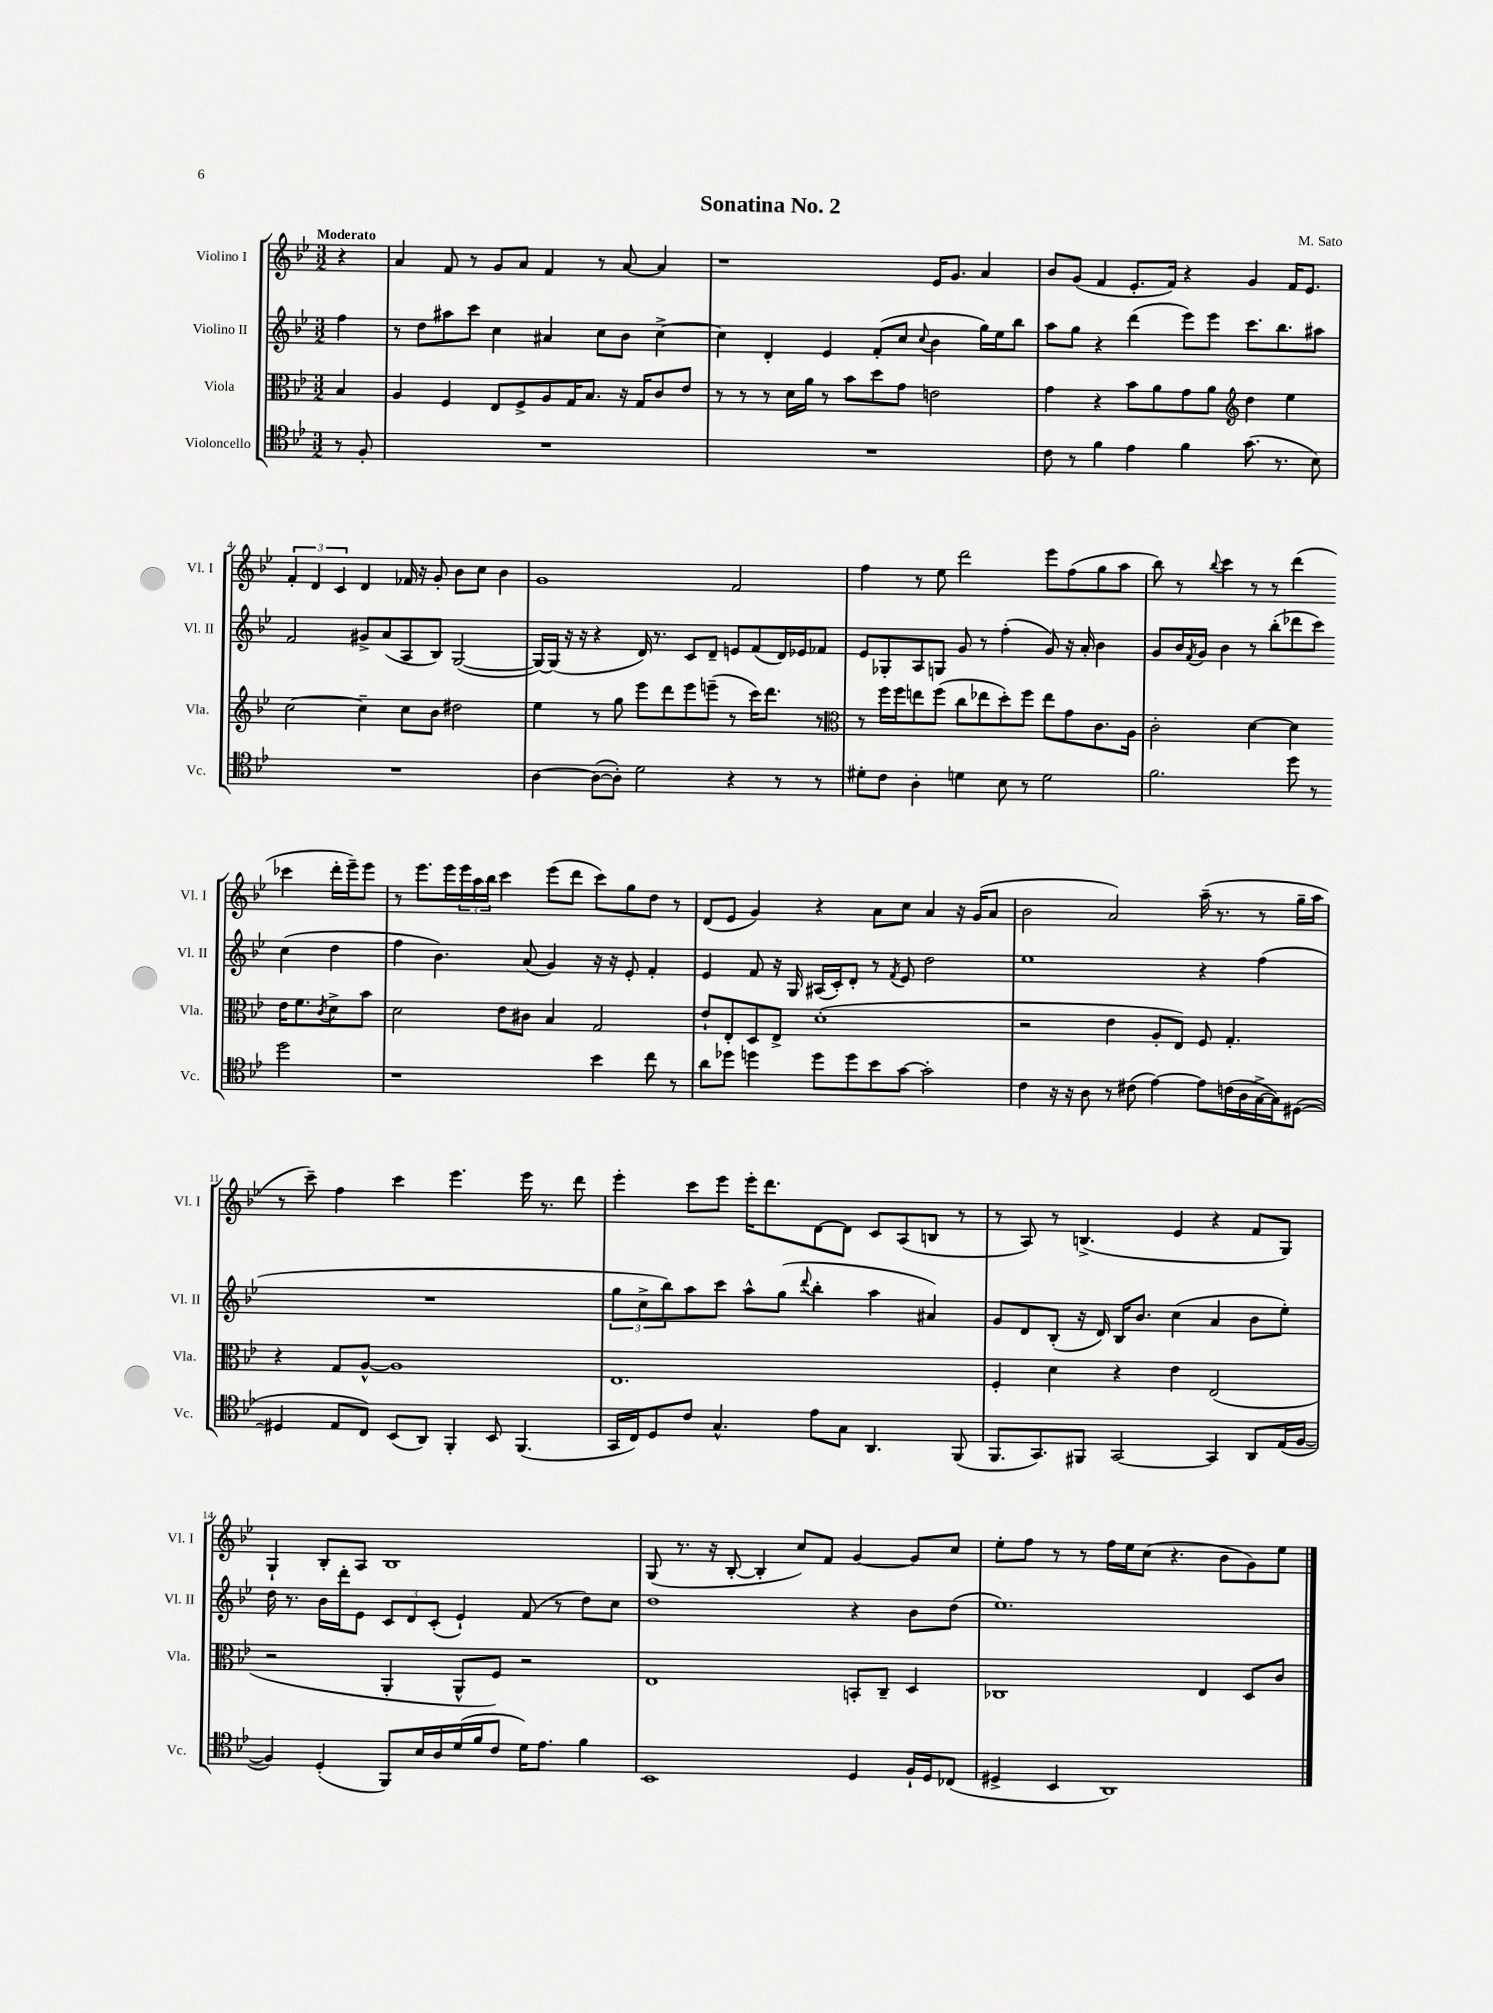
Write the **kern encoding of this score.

**kern	**kern	**kern	**kern
*part4	*part3	*part2	*part1
*staff4	*staff3	*staff2	*staff1
*I"Violoncello	*I"Viola	*I"Violino II	*I"Violino I
*I'Vc.	*I'Vla.	*I'Vl. II	*I'Vl. I
*clefC4	*clefC3	*clefG2	*clefG2
*k[b-e-]	*k[b-e-]	*k[b-e-]	*k[b-e-]
*M3/2	*M3/2	*M3/2	*M3/2
=	=	=	=
!	!	!	!LO:TX:a:B:t=Moderato
8r	4B-/	4ff\	4r
8F'/	.	.	.
=1	=1	=1	=1
1.r	4A/	8r	4a/
.	.	8dd\L	.
.	4F/	8aa#X\	8f/
.	.	8ccc\J	8r
.	8E-/L	4cc\	8g/L
.	8F^/	.	8a/J
.	8A/	4a#X/	4f/
.	16G/K	.	.
.	8.B-/J	.	.
.	.	8cc\L	8r
.	16r	8b-\J	[8a/
.	16G/KL	.	.
.	8c/	[4cc^\	4a/]
.	8e-/J	.	.
=2	=2	=2	=2
1.r	8r	4cc\]	1r
.	8r	.	.
.	8r	4d'/	.
.	16d\LL	.	.
.	16a\JJ	.	.
.	8r	4e-/	.
.	8b-\L	.	.
.	8dd\	(8f'/L	.
.	8g\J	8cc/J	.
.	.	8qqcc/	.
.	2en\	4b-\	16e-/KL
.	.	.	8.g/J
.	.	16gg\LL)	4a/
.	.	16ee-\J	.
.	.	8bb-\J	.
=3	=3	=3	=3
8c\	4g\	8aa\L	8b-/L
8r	.	8gg\J	(8g/J
4f\	4r	4r	4f/
4e-\	8b-\L	(4ddd\	8.e-'/L
.	8a\	.	.
.	.	.	16f/Jk)
4f\	8g\	8eee-\L)	4r
.	8a\J	8eee-\J	.
*	*clefG2	*	*
(8.g\	4dd\	8.ccc\L	4g/
8.r	.	8.bb-\	.
.	4ee-\	.	16f/KL
.	.	.	8.e-/J
8B-\)	.	8aa#X\J	.
!!LO:LB:g=z
=4	=4	=4	=4
1.r	[2cc\	2f/	6f'/
.	.	.	6d/
.	.	.	6c/
.	4cc~\]	8g#X^/L	4d/
.	.	(8a/	.
.	8cc\L	8A/	16f-X/
.	.	.	16r
.	8b-\J	8B-/J)	8g'/
.	2dd#X\	([2G/	8b-\L
.	.	.	8cc\J
.	.	.	4b-\
=5	=5	=5	=5
[4A\	4ee-\	16G/LL_)	1g
.	.	(16G/JJ]	.
.	.	16r	.
.	.	16r	.
(8A\L_	8r	4r	.
8A'\J])	8gg\	.	.
2d\	8eee-\L	16d/)	.
.	.	8.r	.
.	8ddd\	.	.
.	8eee-\	8c/L	.
.	(8eeen~\J	8d~/J	.
4r	8r	8en/L	2f/
.	16ccc\KL)	(8f/	.
.	8.ddd\J	.	.
8r	.	16d/L)	.
.	.	16e-X/J	.
8r	8r	8f-X/J	.
=6	=6	=6	=6
*	*clefC3	*	*
8d#X'\L	8r	8e-/L	4ff\
8c\J	16ff\LL	8G-X'/	.
.	16ff\J	.	.
4A'\	8een\	8A/	8r
.	(8ff\J	8Gn/J	8ee-\
4dn\	8cc\L	8g/	2ddd\
.	8ee-X\	8r	.
8B-\	8dd'\)	(4ff'\	.
8r	8ff\J	.	.
2d\	8ee-\L	8g/)	8eee-\L
.	8g\	16r	(8ff\
.	.	16a'/	.
.	8.c\	4b-\	8gg\
.	.	.	8aa\J
.	16A\Jk	.	.
=7	=7	=7	=7
2.f\	2c'\	8g/L	8bb-\)
.	.	16b-/L	8r
.	.	8qf/	.
.	.	16g/JJ	.
.	.	.	8qqbb-/
.	.	4b-\	4ccc\
.	[4d\	8r	8r
.	.	(8bb-'\L	8r
8dd\	4d\]	8ddd-X\	(4ddd\
8r	.	8ccc\J)	.
2dd\	16e-\KL	(4cc\	4ccc-X\
.	8.f\	.	.
.	8qc/	.	.
.	8d^\	4dd\	16ddd'\LL
.	.	.	16eee-~\J)
.	8b-\J	.	8eee-\J
!!LO:LB:g=z
=8	=8	=8	=8
1r	2d\	4ff\	8r
.	.	.	8.eee-\L
.	.	4.b-\)	.
.	.	.	16eee-\L
.	.	.	24eee-\
.	.	.	24aa\
.	.	.	24bb-\JJ
.	8e-\L	.	4ccc\
.	8c#X\J	(8a/	.
.	4B-/	4g/)	(8eee-\L
.	.	.	8ddd\J
4b-\	2G/	16r	8ccc\L)
.	.	16r	.
.	.	8e-'/	8gg\
8cc\	.	4f'/	8dd\J
8r	.	.	8r
=9	=9	=9	=9
8a\L	8e-`/L	4e-/	(8d/L
8dd-X\J	8E-'/	.	8e-/J
4ddn\	8D/	8f/	4g/)
.	8E-^/J	16r	.
.	.	16G/	.
8dd\L	(1d'	(16A#X/LL	4r
.	.	16c'/J)	.
8dd\	.	8d'/J	.
8b-\	.	8r	8a\L
.	.	8qf/	.
[8g\J	.	8e-/	8cc\J
2g'\]	.	2dd\	4a/
.	.	.	16r
.	.	.	(16g/KL
.	.	.	8a/J
=10	=10	=10	=10
4c\	2r	1ee-	2b-\
16r	.	.	.
16r	.	.	.
8A\	.	.	.
8r	4e-\	.	2a/)
(8c#X\	.	.	.
[4e-\)	8A'/L	.	.
.	8E-/J)	.	.
8e-\L]	8F/	4r	(16aa~\
.	.	.	8.r
(16cn\L	4.G'/	.	.
16A\	.	.	.
[16G^\	.	(4ff\	8r
16G\J])	.	.	.
([8D#X\J	.	.	16gg~\LL
.	.	.	16aa\JJ
!!LO:LB:g=z
=11	=11	=11	=11
4D#X/]	4r	1.r	8r
.	.	.	8ccc~\)
8E-/L	8G/L	.	4ff\
8C/J)	[8A^^/J	.	.
(8BB-/L	1A]	.	4ccc\
8AA/J)	.	.	.
4FF'/	.	.	4.eee-\
8BB-/	.	.	.
(4.FF/	.	.	16eee-\
.	.	.	8.r
.	.	.	8ddd\
=12	=12	=12	=12
16GG/LL	1.E-	12gg\L	4eee-'\
16C/J)	.	.	.
.	.	12cc^\	.
8D/	.	.	.
.	.	12bb-\)	.
8c/J	.	8aa\	8ccc\L
4.G^^/	.	8ccc\J	8eee-\J
.	.	8aa^^\L	16eee-'\KL
.	.	.	8.ddd\
.	.	(8gg\J	.
.	.	8qqddd/	.
8e-\L	.	4bb-'\	[8d\
8G\J	.	.	8d\J]
4.AA/	.	4aa\	8c/L
.	.	.	(8A/
.	.	4a#X/)	8Bn/J
(8FF/	.	.	8r
=13	=13	=13	=13
8.FF/L	4F'/	8g/L	8r
.	.	8d/	8A/)
8.GG/)	.	.	.
.	4d\	(8B-'/J	8r
8FF#X/J	.	16r	(4.Bn^/
.	.	16d/)	.
[2GG/	4r	16B-/KL	.
.	.	8.b-/J	.
.	4e-\	(4cc\	4e-/
4GG/]	(2E-/	4a/	4r
8AA/L	.	8b-\L	8f/L
(16E-/L	.	8ee-'\J)	8G/J)
[16F/JJ	.	.	.
!!LO:LB:g=z
=14	=14	=14	=14
4F/])	2r	16dd\	4G`/
.	.	8.r	.
(4D'/	.	16b-\LL	8B-'/L
.	.	16ddd'\J	.
.	.	8e-\J	8A/J
8FF/L)	4AA'/	12c/L	1B-
.	.	12d/	.
16B-/L	.	.	.
.	.	(12c'/J	.
16A/	.	.	.
(16d/	8AA^^/L	4e-`/)	.
16f/J	.	.	.
8c/J	8F/J)	.	.
16d\KL)	2r	(8f/	.
8.e-\J	.	.	.
.	.	8r	.
4f\	.	8dd\L)	.
.	.	8cc\J	.
=15	=15	=15	=15
1BB-	1E-	1dd	(8G/
.	.	.	8.r
.	.	.	16r
.	.	.	[8B-'/
.	.	.	4B-'/]
.	.	.	8cc/L)
.	.	.	8f/J
4D/	8BBn'/L	4r	[4g/
.	8C~/J	.	.
16F`/LL	4D/	8b-\L	8g/L]
16D/J	.	.	.
(8C-X/J	.	(8dd\J	8cc/J
=16	=16	=16	=16
4D#X^/	1C-X	1.ee-)	8ee-'\L
.	.	.	8ff\J
4BB-/	.	.	8r
.	.	.	8r
1AA)	.	.	16ff\LL
.	.	.	16ee-\J
.	.	.	(8cc\J
.	.	.	4.r
.	4E-/	.	.
.	.	.	8b-\L
.	8D/L	.	8g\)
.	8c/J	.	8ee-\J
==	==	==	==
*-	*-	*-	*-
